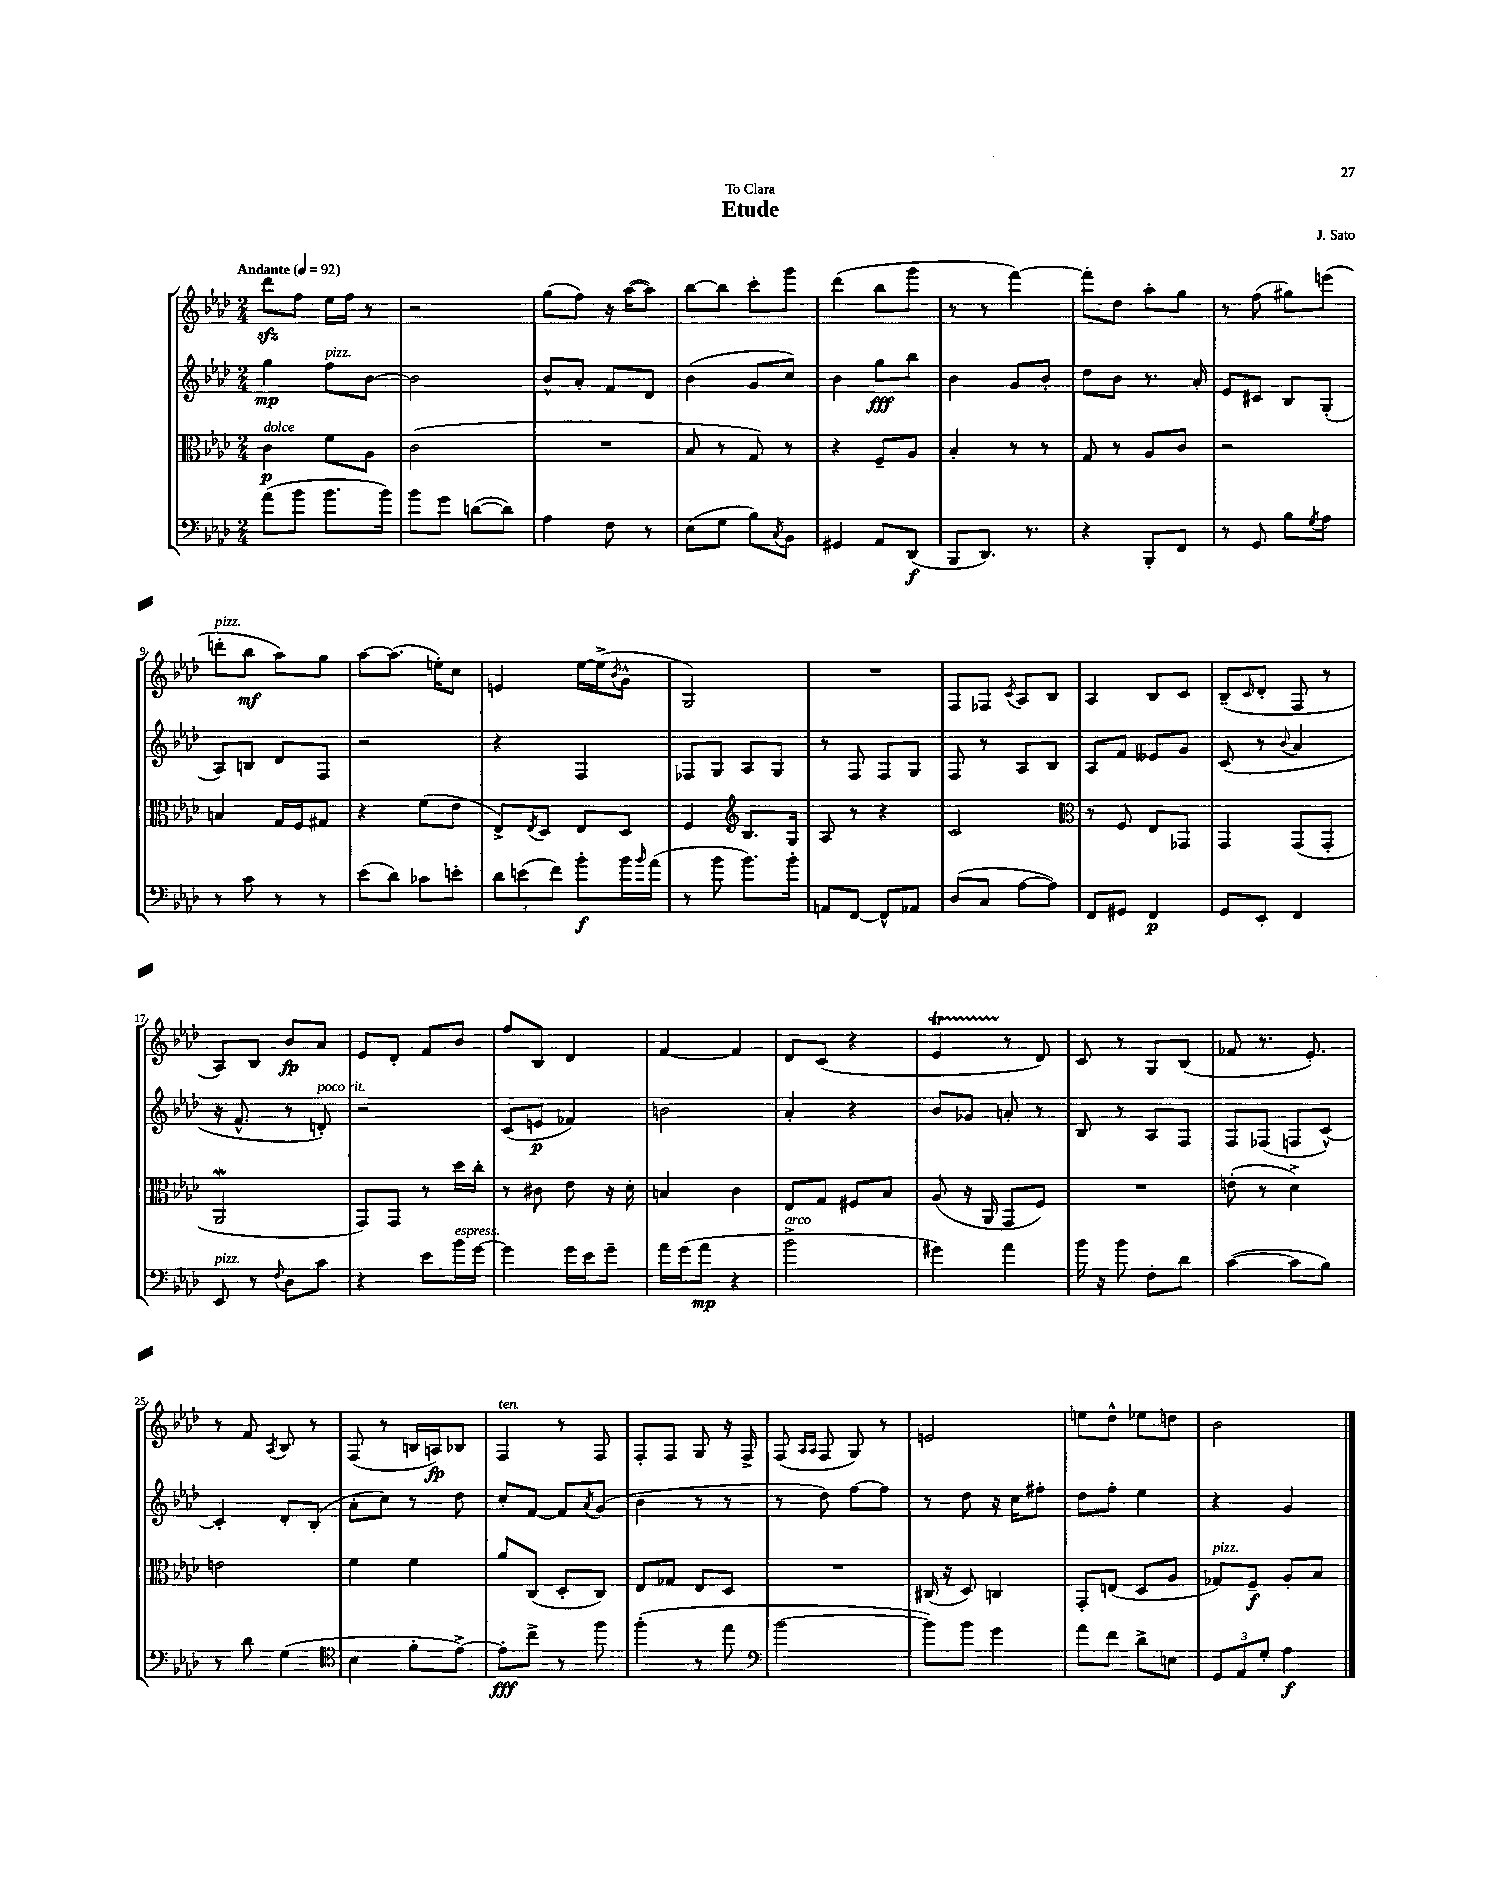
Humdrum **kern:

**kern	**dynam	**kern	**dynam	**kern	**dynam	**kern	**dynam
*part4	*part4	*part3	*part3	*part2	*part2	*part1	*part1
*staff4	*staff4	*staff3	*staff3	*staff2	*staff2	*staff1	*staff1
*clefF4	*	*clefC3	*	*clefG2	*	*clefG2	*
*k[b-e-a-d-]	*	*k[b-e-a-d-]	*	*k[b-e-a-d-]	*	*k[b-e-a-d-]	*
*M2/4	*	*M2/4	*	*M2/4	*	*M2/4	*
*MM92	*	*MM92	*	*MM92	*	*MM92	*
=1	=1	=1	=1	=1	=1	=1	=1
!	!	!	!	!	!	!LO:TX:a:B:t=Andante	!
!	!	!LO:TX:a:i:t=dolce	!	!	!	!	!
(8a-\L	.	4c\	p	4gg\	mp	8ddd-zz\L	.
8b-\J	.	.	.	.	.	8ff\J	.
!	!	!	!	!LO:TX:a:i:t=pizz.	!	!	!
8.b-\L	.	8f\L	.	8ff\L	.	16ee-\LL	.
.	.	.	.	.	.	16ff\JJ	.
.	.	8A-\J	.	[8b-\J	.	8r	.
16b-\Jk)	.	.	.	.	.	.	.
=2	=2	=2	=2	=2	=2	=2	=2
8b-\L	.	(2c\	.	2b-\]	.	2r	.
8g\J	.	.	.	.	.	.	.
([8dn\L	.	.	.	.	.	.	.
8d\J])	.	.	.	.	.	.	.
=3	=3	=3	=3	=3	=3	=3	=3
4A-\	.	2r	.	8b-^^/L	.	(8gg\L	.
.	.	.	.	8a-'/J	.	8ff\J)	.
8F\	.	.	.	8f/L	.	16r	.
.	.	.	.	.	.	([16aa-\KL	.
8r	.	.	.	8d-/J	.	8aa-\J])	.
=4	=4	=4	=4	=4	=4	=4	=4
(8E-\L	.	8B-/	.	(4b-\	.	[8bb-\L	.
8G\J	.	8r	.	.	.	8bb-\J]	.
8B-\L)	.	8G/)	.	8g/L	.	8ccc'\L	.
8qC/	.	.	.	.	.	.	.
8BB-\J	.	8r	.	8cc/J)	.	8ggg\J	.
=5	=5	=5	=5	=5	=5	=5	=5
4GG#X/	.	4r	.	4b-\	.	(4ddd-\	.
8AA-/L	.	8F~/L	.	8gg\L	fff	8bb-\L	.
(8DD-/J	f	8A-/J	.	8bb-\J	.	8ggg\J	.
=6	=6	=6	=6	=6	=6	=6	=6
8BBB-/L	.	4B-'/	.	4b-\	.	8r	.
8.DD-/J)	.	.	.	.	.	8r	.
.	.	8r	.	8g/L	.	[4fff\)	.
8.r	.	.	.	.	.	.	.
.	.	8r	.	8b-'/J	.	.	.
=7	=7	=7	=7	=7	=7	=7	=7
4r	.	8G/	.	8dd-\L	.	8fff'\L]	.
.	.	8r	.	8b-\J	.	8dd-\J	.
8BBB-'/L	.	8A-/L	.	8.r	.	8aa-'\L	.
8FF/J	.	8c/J	.	.	.	8gg\J	.
.	.	.	.	16a-'/	.	.	.
=8	=8	=8	=8	=8	=8	=8	=8
8r	.	2r	.	8e-/L	.	8r	.
8GG/	.	.	.	8c#X/J	.	(8ff\	.
8B-\L	.	.	.	8B-/L	.	8gg#X\L)	.
8qG/	.	.	.	.	.	.	.
8A-\J	.	.	.	(8G'/J	.	(8eeen\J	.
!!LO:LB:g=z
=9	=9	=9	=9	=9	=9	=9	=9
!	!	!	!	!	!	!LO:TX:a:i:t=pizz.	!
8r	.	4Bn/	.	8A-/L)	.	8dddn'\L	.
8c\	.	.	.	8Bn/J	.	8bb-\J	mf
8r	.	16G/LL	.	8d-/L	.	8aa-\L)	.
.	.	16F/J	.	.	.	.	.
8r	.	8G#X/J	.	8F/J	.	8gg\J	.
=10	=10	=10	=10	=10	=10	=10	=10
(8e-\L	.	4r	.	2r	.	[8aa-\L	.
8d-\J)	.	.	.	.	.	(8.aa-\J]	.
8c-X\L	.	(8f\L	.	.	.	.	.
.	.	.	.	.	.	16een'\KL)	.
8en'\J	.	8e-\J	.	.	.	8cc\J	.
=11	=11	=11	=11	=11	=11	=11	=11
12d-\L	.	8E-^/L)	.	4r	.	4en/	.
(12en\	.	.	.	.	.	.	.
.	.	8qE-/	.	.	.	.	.
.	.	8D-/J	.	.	.	.	.
12f\J)	.	.	.	.	.	.	.
8b-'\L	f	8E-/L	.	4F/	.	[16ee-\LL	.
.	.	.	.	.	.	(16ee-^\J]	.
.	.	.	.	.	.	8qb-/	.
16b-\L	.	8D-/J	.	.	.	8g^^\J	.
16qqb-/	.	.	.	.	.	.	.
(16a-\JJ	.	.	.	.	.	.	.
=12	=12	=12	=12	=12	=12	=12	=12
8r	.	4F/	.	8F-X/L	.	2G/)	.
8b-\	.	.	.	8G/J	.	.	.
*	*	*clefG2	*	*	*	*	*
8.b-\L)	.	8.B-/L	.	8A-/L	.	.	.
.	.	.	.	8G/J	.	.	.
16b-'\Jk	.	16G/Jk	.	.	.	.	.
=13	=13	=13	=13	=13	=13	=13	=13
8AAn/L	.	8A-/	.	8r	.	2r	.
[8FF/J	.	8r	.	8F/	.	.	.
8FF^^/L]	.	4r	.	8F/L	.	.	.
8AA-X/J	.	.	.	8G/J	.	.	.
=14	=14	=14	=14	=14	=14	=14	=14
(8D-/L	.	2c/	.	8F/	.	8F/L	.
8C/J	.	.	.	8r	.	8F-X/J	.
.	.	.	.	.	.	8qc/	.
[8A-\L	.	.	.	8A-/L	.	8A-/L	.
8A-\J])	.	.	.	8B-/J	.	8B-/J	.
=15	=15	=15	=15	=15	=15	=15	=15
*	*	*clefC3	*	*	*	*	*
8FF/L	.	8r	.	8A-/L	.	4A-/	.
8GG#X/J	.	8F/	.	8f/J	.	.	.
4FF/	p	8E-/L	.	8e--X/L	.	8B-/L	.
.	.	8GG-X/J	.	8g/J	.	8c/J	.
=16	=16	=16	=16	=16	=16	=16	=16
8GG/L	.	4GG/	.	(8c/	.	(8B-~/L	.
.	.	.	.	.	.	16qqc/	.
8EE-'/J	.	.	.	8r	.	8d-'/J	.
.	.	.	.	8qqb-/	.	.	.
4FF/	.	(8GG/L	.	4a-/	.	8F/	.
.	.	8GG'/J	.	.	.	8r	.
!!LO:LB:g=z
=17	=17	=17	=17	=17	=17	=17	=17
!LO:TX:a:i:t=pizz.	!	!	!	!	!	!	!
8EE-/	.	2AA-w/	.	16r	.	8A-/L)	.
.	.	.	.	8.f^^/	.	.	.
8r	.	.	.	.	.	8B-/J	.
8qqF/	.	.	.	.	.	.	.
8D-\L	.	.	.	8r	.	8b-/L	fp
!	!	!	!	!LO:TX:a:i:t=poco rit.	!	!	!
8c\J	.	.	.	8dn'/)	.	8a-/J	.
=18	=18	=18	=18	=18	=18	=18	=18
4r	.	8GG/L)	.	2r	.	8e-/L	.
.	.	8GG/J	.	.	.	8d-'/J	.
8e-\L	.	8r	.	.	.	8f/L	.
!LO:TX:a:i:t=espress.	!	!	!	!	!	!	!
16b-\L	.	16dd-\LL	.	.	.	8b-/J	.
[16g\JJ	.	16cc'\JJ	.	.	.	.	.
=19	=19	=19	=19	=19	=19	=19	=19
4g\]	.	8r	.	(8c/L	.	8ff/L	.
.	.	8c#X\	.	8en/J	p	8B-/J	.
16g\LL	.	8e-\	.	4f-X/)	.	4d-/	.
16e-\J	.	.	.	.	.	.	.
8g~\J	.	16r	.	.	.	.	.
.	.	16d-'\	.	.	.	.	.
=20	=20	=20	=20	=20	=20	=20	=20
16a-\LL	.	4Bn/	.	2bn\	.	[4f/	.
(16g\J	.	.	.	.	.	.	.
8a-\J	mp	.	.	.	.	.	.
4r	.	4c\	.	.	.	4f/]	.
=21	=21	=21	=21	=21	=21	=21	=21
!LO:TX:a:i:t=arco	!	!	!	!	!	!	!
2b-^\	.	8E-/L	.	4a-'/	.	8d-/L	.
.	.	8G/J	.	.	.	(8c/J	.
.	.	8F#X/L	.	4r	.	4r	.
.	.	8B-/J	.	.	.	.	.
=22	=22	=22	=22	=22	=22	=22	=22
4g#X\)	.	(8A-/	.	8b-/L	.	4e-T/	.
.	.	16r	.	8g-X/J	.	.	.
.	.	16AA-/	.	.	.	.	.
4a-\	.	8GG/L	.	8an'/	.	8r	.
.	.	8F/J)	.	8r	.	8d-/)	.
=23	=23	=23	=23	=23	=23	=23	=23
16b-\	.	2r	.	8B-/	.	8c/	.
16r	.	.	.	.	.	.	.
8b-\	.	.	.	8r	.	8r	.
8F'\L	.	.	.	8A-/L	.	8G/L	.
8d-\J	.	.	.	8F/J	.	(8B-/J	.
=24	=24	=24	=24	=24	=24	=24	=24
([4c\	.	(8en'\	.	8F/L	.	8f-X/	.
.	.	8r	.	(8F-X/J	.	8.r	.
8c\L]	.	4d-^\)	.	8Fn/L	.	.	.
.	.	.	.	.	.	8.e-'/)	.
8B-\J)	.	.	.	[8c^^/J)	.	.	.
!!LO:LB:g=z
=25	=25	=25	=25	=25	=25	=25	=25
8r	.	2en\	.	4c'/]	.	8r	.
8d-\	.	.	.	.	.	8f/	.
.	.	.	.	.	.	8qA-/	.
(4G\	.	.	.	8d-'/L	.	8B-/	.
.	.	.	.	(8B-'/J	.	8r	.
=26	=26	=26	=26	=26	=26	=26	=26
*clefC4	*	*	*	*	*	*	*
4B-\	.	4f\	.	8a-'\L	.	(8F/	.
.	.	.	.	8cc\J)	.	8r	.
8f'\L	.	4f\	.	8r	.	16Bn/LL	.
.	.	.	.	.	.	16An/J)	fp
[8e-^\J)	.	.	.	8dd-\	.	8B-X/J	.
=27	=27	=27	=27	=27	=27	=27	=27
!	!	!	!	!	!	!LO:TX:a:i:t=ten.	!
8e-'\L]	fff	8a-/L	.	8cc'/L	.	4F/	.
8cc^\J	.	(8C/J	.	[8f/J	.	.	.
8r	.	8D-'/L	.	8f/L]	.	8r	.
.	.	.	.	8qa-/	.	.	.
8ff\	.	8C/J)	.	(8g/J	.	8F/	.
=28	=28	=28	=28	=28	=28	=28	=28
(4ff'\	.	8E-/L	.	4b-\	.	8F'/L	.
.	.	8G-X/J	.	.	.	8F/J	.
8r	.	8E-/L	.	8r	.	8G/	.
8ee-\	.	8D-/J	.	8r	.	16r	.
.	.	.	.	.	.	16F^/	.
=29	=29	=29	=29	=29	=29	=29	=29
*clefF4	*	*	*	*	*	*	*
[2b-\	.	2r	.	8r	.	(8F/	.
.	.	.	.	.	.	16qqA-/LL	.
.	.	.	.	.	.	16qqA-/JJ	.
.	.	.	.	8dd-\)	.	8F/	.
.	.	.	.	[8ff\L	.	8G/)	.
.	.	.	.	8ff\J]	.	8r	.
=30	=30	=30	=30	=30	=30	=30	=30
8b-\L])	.	(16C#X/	.	8r	.	2en/	.
.	.	16r	.	.	.	.	.
8b-\J	.	8D-/)	.	8dd-\	.	.	.
4g\	.	4Cn/	.	16r	.	.	.
.	.	.	.	16cc\KL	.	.	.
.	.	.	.	8ff#X'\J	.	.	.
=31	=31	=31	=31	=31	=31	=31	=31
8a-\L	.	8GG'/L	.	8dd-\L	.	8een\L	.
8f\J	.	(8En/J	.	8ff'\J	.	8dd-^^\J	.
8d-^\L	.	8D-/L	.	4ee-\	.	8ee-X\L	.
8En\J	.	8A-/J	.	.	.	8ddn\J	.
=32	=32	=32	=32	=32	=32	=32	=32
!	!	!LO:TX:a:i:t=pizz.	!	!	!	!	!
12GG/L	.	8G-X/L)	.	4r	.	2b-\	.
12AA-/	.	.	.	.	.	.	.
.	.	8F~/J	f	.	.	.	.
12G'/J	.	.	.	.	.	.	.
4A-\	f	8A-'/L	.	4g/	.	.	.
.	.	8B-/J	.	.	.	.	.
==	==	==	==	==	==	==	==
*-	*-	*-	*-	*-	*-	*-	*-
